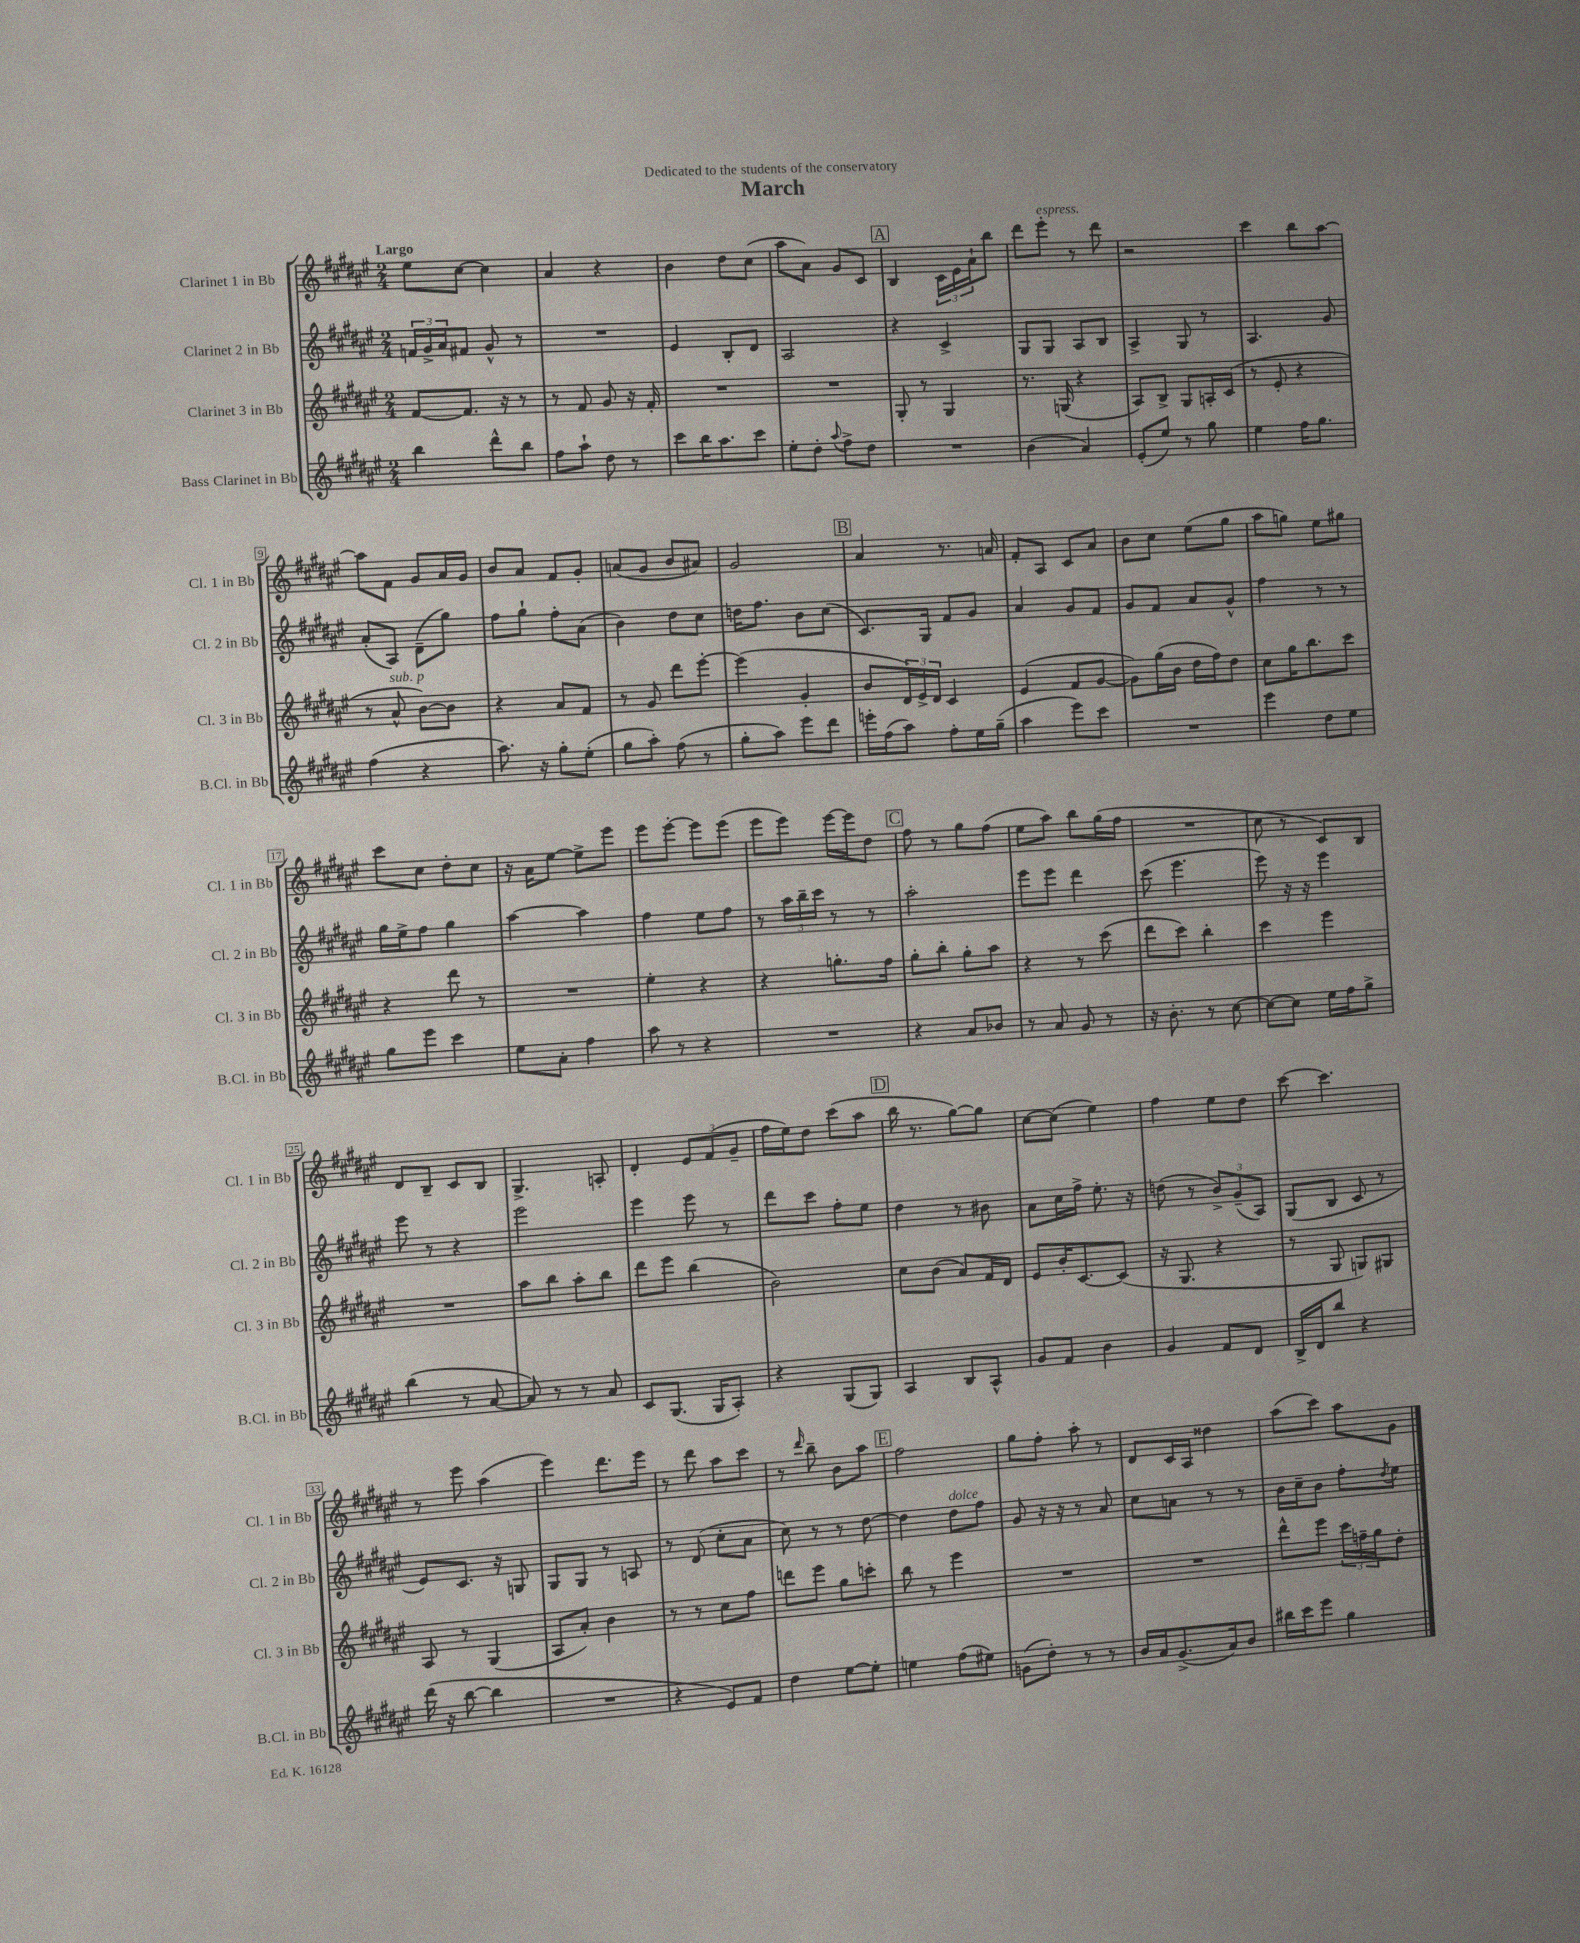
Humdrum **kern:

**kern	**kern	**kern	**kern
*part4	*part3	*part2	*part1
*staff4	*staff3	*staff2	*staff1
*I"Bass Clarinet in Bb	*I"Clarinet 3 in Bb	*I"Clarinet 2 in Bb	*I"Clarinet 1 in Bb
*I'B.Cl. in Bb	*I'Cl. 3 in Bb	*I'Cl. 2 in Bb	*I'Cl. 1 in Bb
*clefG2	*clefG2	*clefG2	*clefG2
*k[f#c#g#d#a#e#]	*k[f#c#g#d#a#e#]	*k[f#c#g#d#a#e#]	*k[f#c#g#d#a#e#]
*M2/4	*M2/4	*M2/4	*M2/4
=1	=1	=1	=1
!	!	!	!LO:TX:a:B:t=Largo
4bb\	[8f#/L	24fn/LL	8ee#\L
.	.	24g#^/	.
.	.	24a#/J	.
.	8.f#/J]	8f#X/J	[8cc#\J
8ddd#^^\L	.	8g#^^/	4cc#\]
.	16r	.	.
8bb\J	8r	8r	.
=2	=2	=2	=2
8ff#\L	8r	2r	4a#/
8aa#`\J	8f#/	.	.
8dd#\	8g#/	.	4r
8r	16r	.	.
.	16f#'/	.	.
=3	=3	=3	=3
8ccc#\L	2r	4e#/	4b\
16bb\K	.	.	.
8.aa#\	.	.	.
.	.	8B'/L	8dd#\L
8ccc#\J	.	8d#/J	(8cc#\J
=4	=4	=4	=4
8ee#'\L	2r	2A#/	8aa#\L
8dd#'\J	.	.	8a#\J)
8qqaa#/	.	.	.
8ff#^\L	.	.	8g#/L
8dd#\J	.	.	8c#/J
!!LO:REH:place=s1:t=A
=5	=5	=5	=5
2r	8G#'/	4r	4B/
.	8r	.	.
.	4G#/	4c#^/	24c#\LL
.	.	.	24e#\
.	.	.	24a#`\J
.	.	.	8bb\J
=6	=6	=6	=6
(4b\	8.r	8G#/L	8ddd#\L
!	!	!	!LO:TX:a:i:t=espress.
.	.	8G#/J	8eee#'\J
.	(16Gn/	.	.
4a#/)	4r	8A#/L	8r
.	.	8B/J	8ddd#\
=7	=7	=7	=7
(8e#'/L	8A#/L)	4A#^/	2r
8ee#/J)	8B^/J	.	.
8r	8G#/L	8G#/	.
8gg#\	16An'/L	8r	.
.	(16c#/JJ	.	.
=8	=8	=8	=8
4ee#\	8r	4.A#/	4ccc#\
.	8e#'/	.	.
16ff#\KL	4r	.	8bb\L
8.gg#\J	.	.	.
.	.	8g#/	[8aa#\J
!!LO:LB:g=z
=9	=9	=9	=9
(4ff#\	8r	(8a#'/L	8aa#\L]
!	!LO:TX:a:i:t=sub. p	!	!
.	8a#^^/	8A#/J)	8f#\J
4r	[8b\L)	(8d#~\L	8g#/L
.	8b\J]	8gg#\J)	16a#/L
.	.	.	16g#/JJ
=10	=10	=10	=10
8.aa#\)	4r	8ff#\L	8b/L
.	.	8gg#`\J	8a#/J
16r	.	.	.
8gg#'\L	8a#/L	8ff#'\L	8f#/L
(8ee#'\J	8f#/J	(8a#\J	8g#'/J
=11	=11	=11	=11
8gg#\L	8r	4b\)	(8an/L
8aa#'\J)	8g#/	.	8g#/J
(8ff#\	8ddd#\L	8dd#\L	8b/L
8r	[8eee#'\J	8cc#\J	8a#X/J)
=12	=12	=12	=12
8gg#'\L	(4eee#\]	16ddn\KL	2g#/
.	.	8.ff#\J	.
8aa#\J)	.	.	.
8eee#\L	4g#'/	8b\L	.
8ddd#\J	.	(8cc#\J	.
!!LO:REH:place=s1:t=B
=13	=13	=13	=13
16eeen'\LL	8b/L	8.c#/L)	4a#/
(16ff#\J	.	.	.
8aa#\J)	24d#/L)	.	.
.	24e#^/	.	.
.	.	16G#/Jk	.
.	24d#/JJ	.	.
8ff#'\L	4c#/	8f#/L	8.r
16ee#\L	.	8g#/J	.
(16gg#~\JJ	.	.	16an/
=14	=14	=14	=14
4aa#\	(4e#/	4a#/	8f#'/L
.	.	.	8A#/J
8eee#\L)	8f#/L	8g#/L	8c#/L
8ccc#\J	[8g#/J	8f#/J	8a#/J
=15	=15	=15	=15
2r	8g#\L])	8g#/L	8b\L
.	(16gg#\L	8f#/J	8cc#\J
.	16b\JJ	.	.
.	16dd#\LL	8a#/L	(8ee#\L
.	16ff#\J)	.	.
.	8dd#\J	8g#^^/J	8gg#\J
=16	=16	=16	=16
4eee#\	8cc#\L	4ff#\	8aa#\L
.	16gg#\K	.	8ggn\J)
.	8.bb\	.	.
8dd#\L	.	8r	8ee#\L
8ee#\J	8ccc#\J	8r	8gg#X\J
!!LO:LB:g=z
=17	=17	=17	=17
8gg#\L	4r	16gg#\LL	8ccc#\L
.	.	16ee#^\J	.
8eee#\J	.	8ff#\J	8cc#\J
4ccc#\	8ddd#\	4gg#\	8dd#'\L
.	8r	.	8cc#\J
=18	=18	=18	=18
8ee#\L	2r	[4aa#\	16r
.	.	.	16a#\KL
8a#'\J	.	.	[8ee#\J
4ff#\	.	4aa#\]	8ee#^\L]
.	.	.	8eee#\J
=19	=19	=19	=19
8aa#\	4ee#'\	4ff#\	8eee#\L
8r	.	.	[8eee#'\J
4r	4r	8ee#\L	8eee#\L]
.	.	8ff#\J	(8eee#\J
=20	=20	=20	=20
2r	4r	8r	8eee#\L
.	.	24aa#\LL	8eee#\J)
.	.	24bb~\	.
.	.	24ccc#\JJ	.
.	8.ggn'\L	8r	[16eee#\LL
.	.	.	16eee#\J]
.	.	8r	8dd#\J
.	16ff#\Jk	.	.
!!LO:REH:place=s1:t=C
=21	=21	=21	=21
4r	8gg#'\L	2aa#'\	8ff#\
.	8bb'\J	.	8r
8a#/L	8gg#'\L	.	8gg#\L
8b-X/J	8aa#\J	.	(8ff#\J
=22	=22	=22	=22
8r	4r	8eee#\L	8ee#\L
8a#/	.	8eee#\J	8aa#\J)
8g#/	8r	4ddd#\	8bb\L
8r	(8ccc#\	.	(16gg#\L
.	.	.	16ff#\JJ
=23	=23	=23	=23
16r	8ddd#\L	(8ccc#\	2r
8.b'\	.	.	.
.	8ccc#\J)	4.eee#\	.
8r	4bb'\	.	.
[8cc#\	.	.	.
=24	=24	=24	=24
8cc#\L_	4ccc#\	8eee#\)	8cc#\
8cc#\J]	.	16r	8r
.	.	16r	.
16ee#\LL	4eee#\	4eee#\	8c#/L)
16ff#\J	.	.	.
8gg#^\J	.	.	8B/J
!!LO:LB:g=z
=25	=25	=25	=25
(4bb\	2r	8eee#\	8d#/L
.	.	8r	8B~/J
8r	.	4r	8c#/L
[8a#/	.	.	8B/J
=26	=26	=26	=26
8a#/])	8aa#\L	2eee#\	4.G#^/
8r	8bb\J	.	.
8r	8aa#'\L	.	.
8a#/	8bb\J	.	8An'/
=27	=27	=27	=27
8c#/L	8ddd#\L	4eee#\	4d#'/
(8.G#/J	8eee#\J	.	.
.	(4bb\	8eee#\	12e#/L
16G#/KL	.	.	.
.	.	.	(12f#/
8A#'/J)	.	8r	.
.	.	.	12g#~/J
=28	=28	=28	=28
4r	2b\)	8ddd#\L	16ff#\LL
.	.	.	16ee#\J)
.	.	8ccc#\J	8dd#\J
(8G#/L	.	8ff#'\L	(8ccc#\L
8G#/J)	.	8ee#\J	8aa#\J
!!LO:REH:place=s1:t=D
=29	=29	=29	=29
4A#/	8cc#\L	4dd#\	16bb\
.	.	.	8.r
.	(8b\J	.	.
8B/L	8a#/L)	8r	[8gg#\L)
8A#^^/J	16f#/L	8b#X\	8gg#\J]
.	16d#/JJ	.	.
=30	=30	=30	=30
8g#/L	8e#/L	8a#\L	[8cc#\L
8f#/J	16b'/K	16cc#\L	(8cc#\J]
.	[8.c#/	16ff#^\JJ	.
4b\	.	8.ee#'\	4ee#\)
.	(8c#/J]	.	.
.	.	16r	.
=31	=31	=31	=31
4g#/	16r	(8ddn\	4ff#\
.	8.G#/	.	.
.	.	8r	.
8f#/L	4r	12b^/L)	8ee#\L
.	.	(12g#~/	.
8d#/J	.	.	8dd#\J
.	.	12A#/J)	.
=32	=32	=32	=32
16B^/LL	8r	(8G#/L	[8ccc#\
16d#/J	.	.	.
8bb/J	8G#/	8B/J	4.ccc#\]
4r	8Gn/L)	8c#/	.
.	8G#X/J	8r	.
!!LO:LB:g=z
=33	=33	=33	=33
(16ddd#\	8A#/	8e#/L)	8r
16r	.	.	.
[8bb\	8r	8.c#/J	8eee#\
4bb\]	(4G#/	.	(4aa#\
.	.	16r	.
.	.	8Gn/	.
=34	=34	=34	=34
2r	8A#/L	8G#/L	4eee#\)
.	8a#'/J)	8G#/J	.
.	4b\	8r	8.ddd#\L
.	.	8An/	.
.	.	.	16eee#\Jk
=35	=35	=35	=35
4r	8r	8r	8r
.	8r	(8d#/	8ddd#\
8e#/L)	8cc#\L	8cc#'\L	8aa#\L
8f#/J	8ff#\J	8a#\J	8ccc#\J
=36	=36	=36	=36
4dd#\	8dddn\L	8cc#\)	8r
.	.	.	16qqddd#/
.	8eee#\J	8r	8bb~\
[8ee#\L	8gg#\L	8r	8b\L
8ee#'\J]	8cccn'\J	[8dd#\	8aa#\J
!!LO:REH:place=s1:t=E
=37	=37	=37	=37
4een\	8bb\	4dd#\]	2ff#\
.	8r	.	.
!	!	!LO:TX:a:i:t=dolce	!
(8ff#\L	4eee#\	8dd#\L	.
8ee#X\J)	.	8ff#\J	.
=38	=38	=38	=38
(8gn\L	2r	8g#/	8gg#\L
8dd#'\J)	.	16r	8ff#'\J
.	.	16r	.
8r	.	8r	8aa#'\
8r	.	8a#/	8r
=39	=39	=39	=39
16b/LL	2r	8cc#\L	8d#/L
16a#/J	.	.	.
(8.g#^/	.	8an\J	16c#/L
.	.	.	16A#/JJ
.	.	8r	4dd##X\
16a#/k)	.	.	.
8b/J	.	8r	.
=40	=40	=40	=40
16bb#X\LL	8ddd#^^\L	16b\LL	(8aa#\L
16ccc#\J	.	16cc#~\J	.
8eee#\J	8eee#\J	8b\J	8ccc#\J)
4gg#\	24ccc#\LL	8ff#'\L	8aa#\L
.	24ffn~\	.	.
.	24gg#\J	.	.
.	.	8qdd#/	.
.	8dd#'\J	8ee#\J	8g#\J
==	==	==	==
*-	*-	*-	*-
